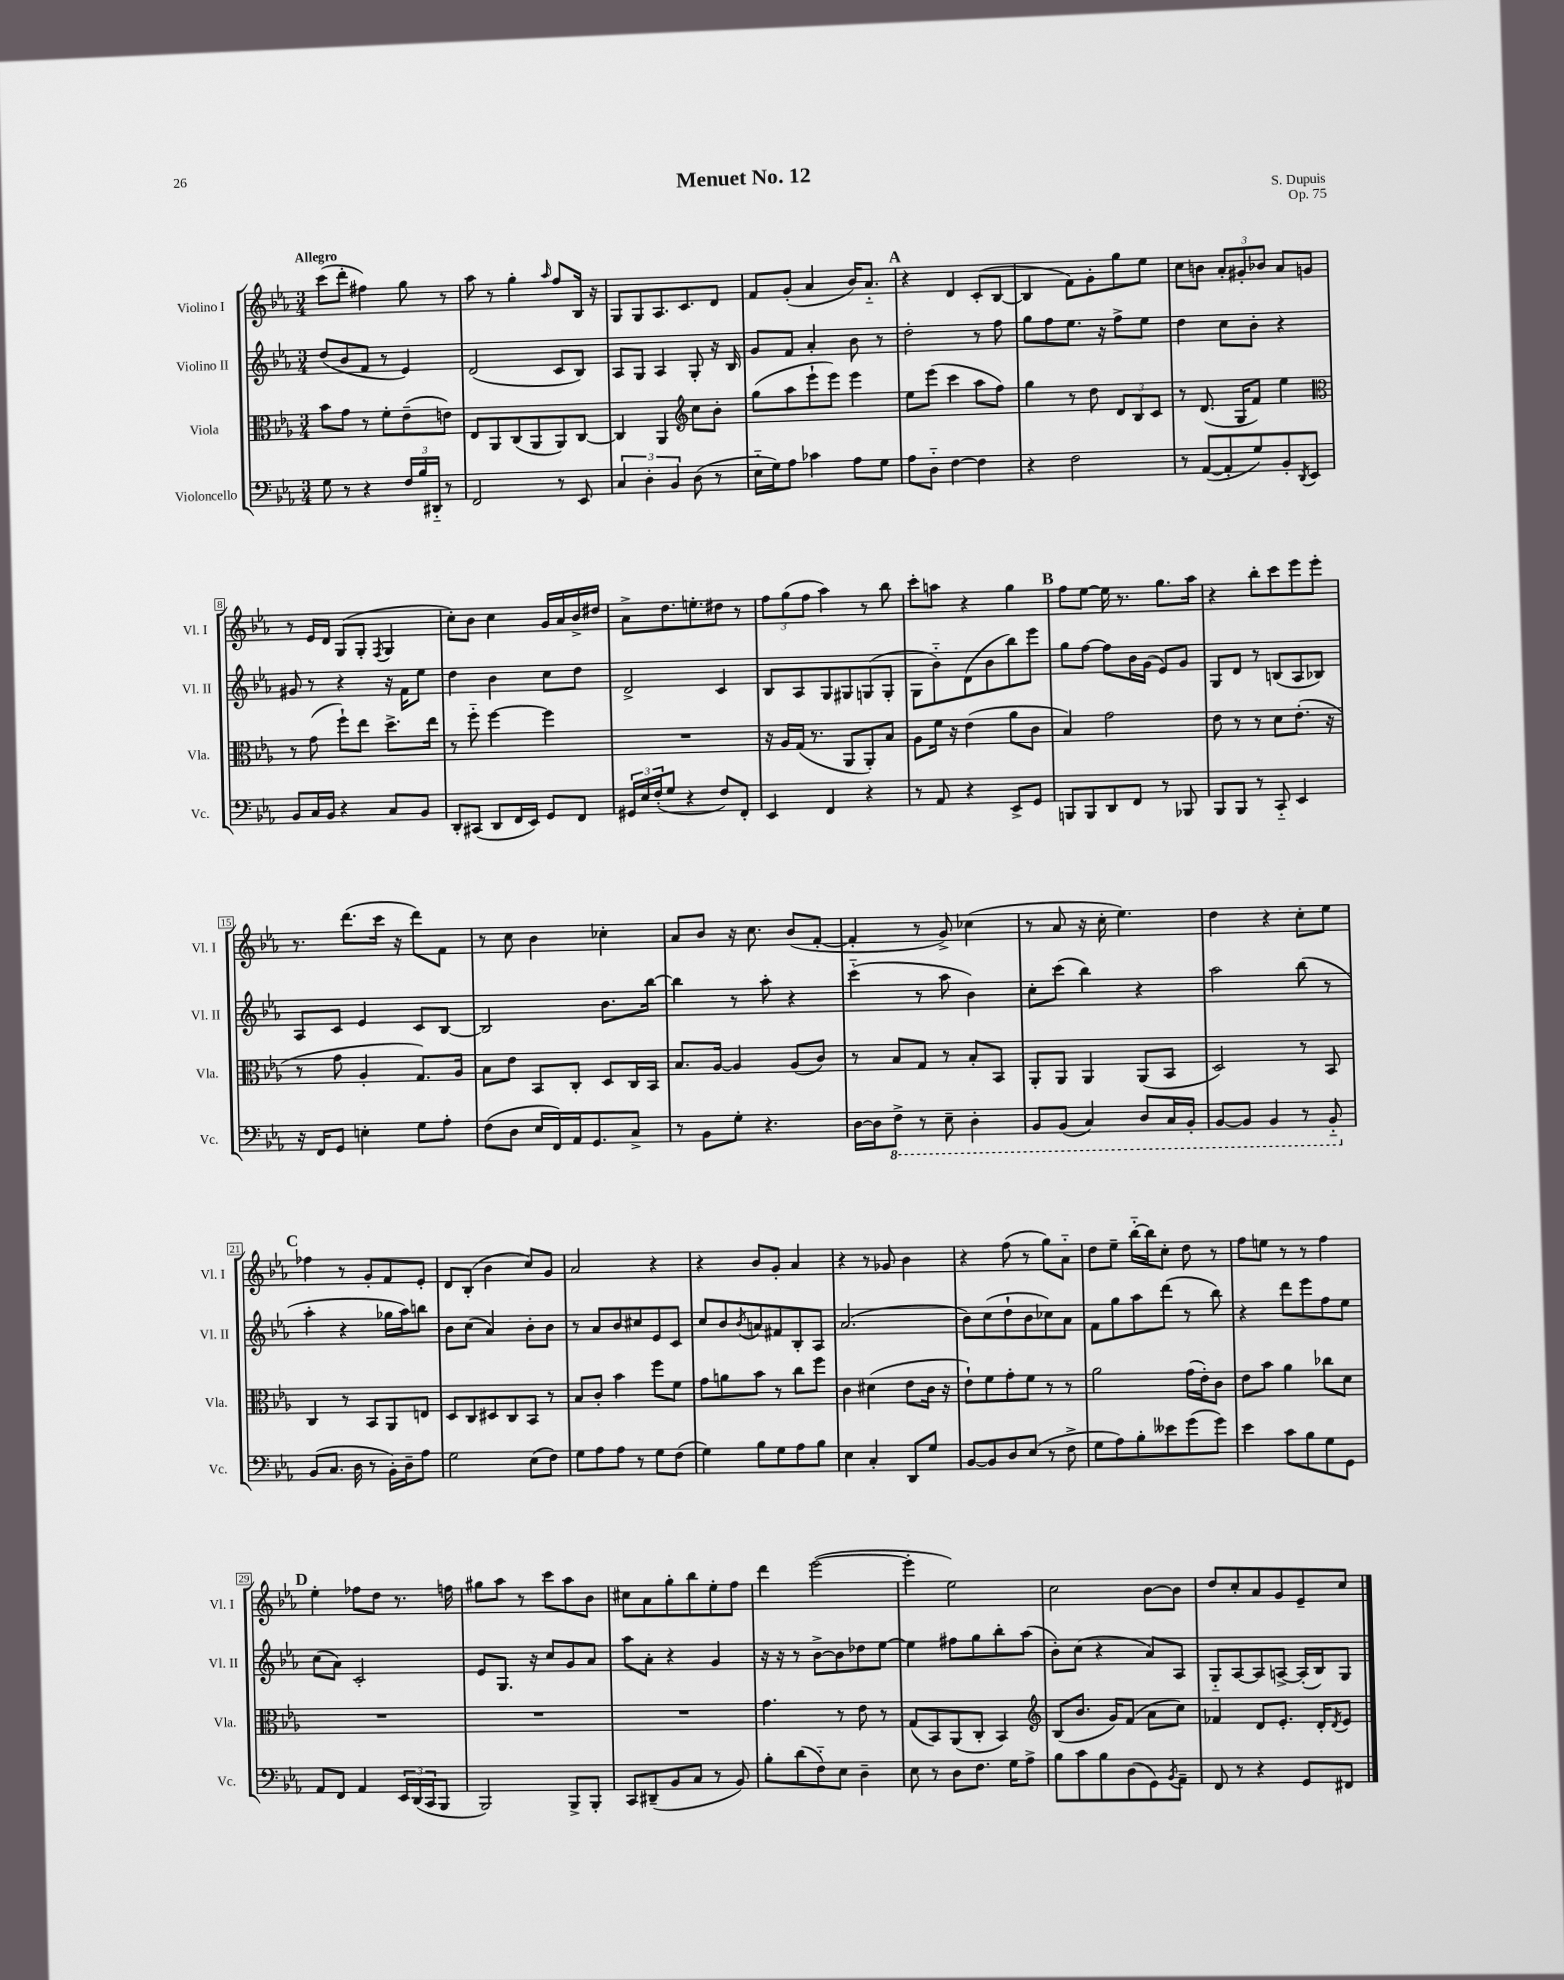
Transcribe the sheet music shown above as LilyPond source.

\header { title = "Menuet No. 12" composer = "S. Dupuis" opus = "Op. 75" }
<<
\new StaffGroup <<
\new Staff = "s0" \with { instrumentName = "Violino I" shortInstrumentName = "Vl. I" } {
    \clef treble \key ees \major \numericTimeSignature \time 3/4 \tempo "Allegro"
    c'''8( d'''8-. fis''4) g''8 r8 |
    aes''8 r8 g''4-. \grace { aes''16 } f''8 bes16 r16 |
    g8 g8 aes8. c'8. d'8 |
    f'8 g'8-.( aes'4 bes'16) aes'8.-_ |
    \mark \markup { \bold "A" } r4 d'4 c'8-.( bes8~ |
    bes4 f'8) g'8-. g''8 ees''8 |
    c''8 b'8 \tuplet 3/2 { aes'8-. gis'8-. bes'8 } aes'8 g'8 |
    r8 ees'16 d'16 g8( g8-. \acciaccatura { f8 } g4 |
    c''8-.) bes'8 c''4 g'16 aes'16 bes'16-> dis''16 |
    aes'8-> d''8. e''8.-. dis''8 r8 |
    \tuplet 3/2 { f''8 g''8( f''8 } aes''4) r8 bes''8 |
    c'''8-. a''8 r4 g''4 |
    \mark \markup { \bold "B" } f''8 ees''8~ ees''16 r8. g''8. aes''16 |
    r4 bes''8-. c'''8 ees'''8 ees'''8-. |
    r8. d'''8.( c'''16 r16 d'''8) f'8 |
    r8 c''8 bes'4 ces''4-. |
    aes'8 bes'8 r16 c''8. bes'8( f'8~-. |
    f'4-. r8 g'8->) ces''4( |
    r8 aes'8 r16 c''16-. ees''4.) |
    d''4 r4 c''8-. ees''8 |
    \mark \markup { \bold "C" } fes''4 r8 g'8-. f'8 ees'8-. |
    d'8 bes8-.( bes'4 c''8) g'8 |
    aes'2 r4 |
    r4 bes'8 g'8-. aes'4 |
    r4 r8 ges'8 bes'4 |
    r4 f''8( r8 g''8) aes'8-_ |
    d''8 ees''8-- bes''16~-_ bes''16 c''8-. d''8 r8 |
    f''8 e''8 r8 r8 f''4 |
    \mark \markup { \bold "D" } ees''4-. fes''8 d''8 r8. f''16 |
    gis''8 aes''8 r8 c'''8 aes''8 bes'8 |
    cis''8 aes'8 g''8-. bes''8 ees''8-. f''8 |
    d'''4 ees'''2~( |
    ees'''4-. ees''2) |
    c''2 bes'8~ bes'8 |
    d''8 c''8-. aes'8 g'8 ees'8-- c''8 \bar "|." |
}
\new Staff = "s1" \with { instrumentName = "Violino II" shortInstrumentName = "Vl. II" } {
    \clef treble \key ees \major \numericTimeSignature \time 3/4
    d''8( bes'8 f'8 r8 ees'4) |
    d'2( c'8 bes8) |
    aes8 g8 aes4 g8-. r16 bes16 |
    g'8 f'8 aes'4-. bes'8 r8 |
    \mark \markup { \bold "A" } d''2-. r8 f''8 |
    g''8 f''8 ees''8. r16 f''8-> ees''8 |
    d''4 c''8 bes'8-. r4 |
    gis'8 r8 r4 r16 f'16 ees''8 |
    d''4 bes'4 c''8 d''8 |
    d'2-> c'4 |
    bes8 aes8 g8 gis8 g8( g8-. |
    g8 bes'8-_) d'8( bes'8 bes''8) ees'''8 |
    \mark \markup { \bold "B" } g''8 f''8~ f''8 bes'16 g'16( ees'8) g'8 |
    g8 d'8 r8 b8( aes8 bes8) |
    aes8 c'8 ees'4 c'8 bes8~ |
    bes2 bes'8. bes''16~ |
    bes''4 r8 aes''8-. r4 |
    c'''4-_( r8 aes''8 bes'4) |
    c''8-. c'''8( bes''4) r4 |
    aes''2 bes''8( r8 |
    \mark \markup { \bold "C" } aes''4-. r4 ges''16 aes''16) b''8 |
    bes'8 c''8( aes'4) bes'8-. bes'8 |
    r8 aes'8 bes'8 cis''8 ees'8 c'8 |
    c''8 bes'8 \acciaccatura { bes'8 } a'8 fis'8 bes8-. aes8 |
    aes'2.( |
    bes'8) c''8( d''8-! bes'8 ces''8) aes'8 |
    f'8 g''8 aes''8 d'''8( r8 bes''8) |
    r4 d'''8 ees'''8 f''8 ees''8 |
    \mark \markup { \bold "D" } c''8( aes'8) c'2-. |
    ees'8 g8. r16 c''8 g'8 aes'8 |
    aes''8 aes'8-. r4 g'4 |
    r16 r16 r8 bes'8~-> bes'8 des''8 ees''8~ |
    ees''4 fis''8 g''8 bes''8-. aes''8( |
    bes'8-.) c''8( r4 aes'8) aes8 |
    g8-_ aes8~ aes8 a8~-> a16-.( bes16) g8 \bar "|." |
}
\new Staff = "s2" \with { instrumentName = "Viola" shortInstrumentName = "Vla." } {
    \clef alto \key ees \major \numericTimeSignature \time 3/4
    bes'8 g'8 r8 f'8-. ees'8--( e'8) |
    ees8 aes,8 c8( aes,8 aes,8) c8~ |
    c4 aes,4 \clef treble c''8 bes'8-. |
    g''8( aes''8 ees'''8-! ees'''8) ees'''4 |
    \mark \markup { \bold "A" } ees''8 ees'''8( c'''4 aes''8 f''8) |
    g''4 r8 d''8 \tuplet 3/2 { d'8 bes8 c'8 } |
    r8 d'8.( g16 f'8) ees''4 |
    \clef alto r8 g'8( f''8-!) ees''8 d''8.-> ees''16 |
    r8 f''8-_ f''4~ f''4 |
    R2. |
    r16 aes16 g16( r8. aes,8 aes,8-.) bes8 |
    aes8 f'16 r16 ees'4( aes'8 c'8 |
    \mark \markup { \bold "B" } bes4) g'2 |
    ees'8 r8 r8 d'8 ees'8.-.( r16 |
    r8 g'8 aes4-. g8.) aes16 |
    bes8 ees'8 bes,8 c8-. d8 c16 bes,16 |
    bes8. aes16~ aes4 aes8( c'8) |
    r8 bes8 g8 r8 bes8-. bes,8 |
    aes,8-. aes,8 aes,4 aes,8( bes,8 |
    d2) r8 bes,8 |
    \mark \markup { \bold "C" } c4 r8 bes,8 aes,8 e8 |
    d8 c8 dis8 c8 bes,8 r8 |
    bes8 c'8-. bes'4 f''8 f'8 |
    g'8 a'8 bes'8 r8 c''8 f''8 |
    c'4 dis'4( ees'8 c'16 r16 |
    ees'8-!) f'8 g'8-. f'8 r8 r8 |
    aes'2 g'16( ees'16-.) c'8 |
    ees'8 bes'8 aes'4 ces''8 d'8 |
    \mark \markup { \bold "D" } R2. |
    R2. |
    R2. |
    g'4. r8 ees'8 r8 |
    g8( bes,8) aes,8( c8-. bes,4) |
    \clef treble bes8( bes'8. g'16) f'8( aes'8 c''8) |
    fes'4 d'8 ees'8.-. d'16-. \acciaccatura { d'8 } ees'8 \bar "|." |
}
\new Staff = "s3" \with { instrumentName = "Violoncello" shortInstrumentName = "Vc." } {
    \clef bass \key ees \major \numericTimeSignature \time 3/4
    g8 r8 r4 \tuplet 3/2 { f16 bes16 dis,16-_ } r8 |
    f,2 r8 ees,8 |
    \tuplet 3/2 { c4 d4-. bes,4 } d8( r8 |
    ees16-_ g16) aes8 ces'4 aes8 g8 |
    \mark \markup { \bold "A" } aes8 d8-_ f4~ f4 |
    r4 f2 |
    r8 aes,8~( aes,8-. g8) bes,8-. \acciaccatura { d,8 } ees,8 |
    bes,8 c16 bes,16 r4 c8 bes,8 |
    d,8-. cis,8( d,8 f,16 ees,16) g,8 f,8 |
    \tuplet 3/2 { gis,16 ees16 f16-.( } g8 r4 f8) f,8-. |
    ees,4 f,4 r4 |
    r8 aes,8 r4 ees,8-> g,8 |
    \mark \markup { \bold "B" } b,,8 b,,8 d,8 f,8 r8 bes,,8 |
    bes,,8 bes,,8 r8 c,8-_ ees,4 |
    r16 f,16 g,8 e4-. g8 aes8-. |
    f8( d8 ees16 f,16) aes,16 g,8. c8-> |
    r8 bes,8 g8-. r4. |
    d16~ d16 \ottava #-1 f,8-> r8 ees,8-- d,4-. |
    bes,,8 bes,,8( c,4) d,8 c,16 bes,,16-. |
    bes,,8~ bes,,8 bes,,4 r8 bes,,8-_ \ottava #0 |
    \mark \markup { \bold "C" } bes,8( c8. d16 r8 bes,16-.) d16-- aes8 |
    g2 ees8( f8) |
    g8 aes8 aes8 r8 g8 f8( |
    g4) bes8 g8 aes8 bes8 |
    ees4 c4-. d,8 g8 |
    bes,8~ bes,8 d8 ees8( r8 f8-> |
    g8 aes8) bes8-. eeses'8 g'8( g'8) |
    ees'4 c'8 bes8 g8 g,8 |
    \mark \markup { \bold "D" } aes,8 f,8 aes,4 \tuplet 3/2 { ees,16 d,16( c,16 } bes,,8 |
    bes,,2) bes,,8-> bes,,8-. |
    c,8 dis,8--( bes,8 c8 r8 bes,8) |
    bes8-. d'8( f8-_) ees8 d4-- |
    ees8 r8 d8 f8. g16 aes8-> |
    bes8 c'8 bes8 d8( g,8) \acciaccatura { bes,8 } aes,8-- |
    f,8 r8 r4 g,8 fis,8 \bar "|." |
}
>>
>>
\layout { \context { \Score \override BarNumber.stencil = #(make-stencil-boxer 0.1 0.3 ly:text-interface::print) } }
